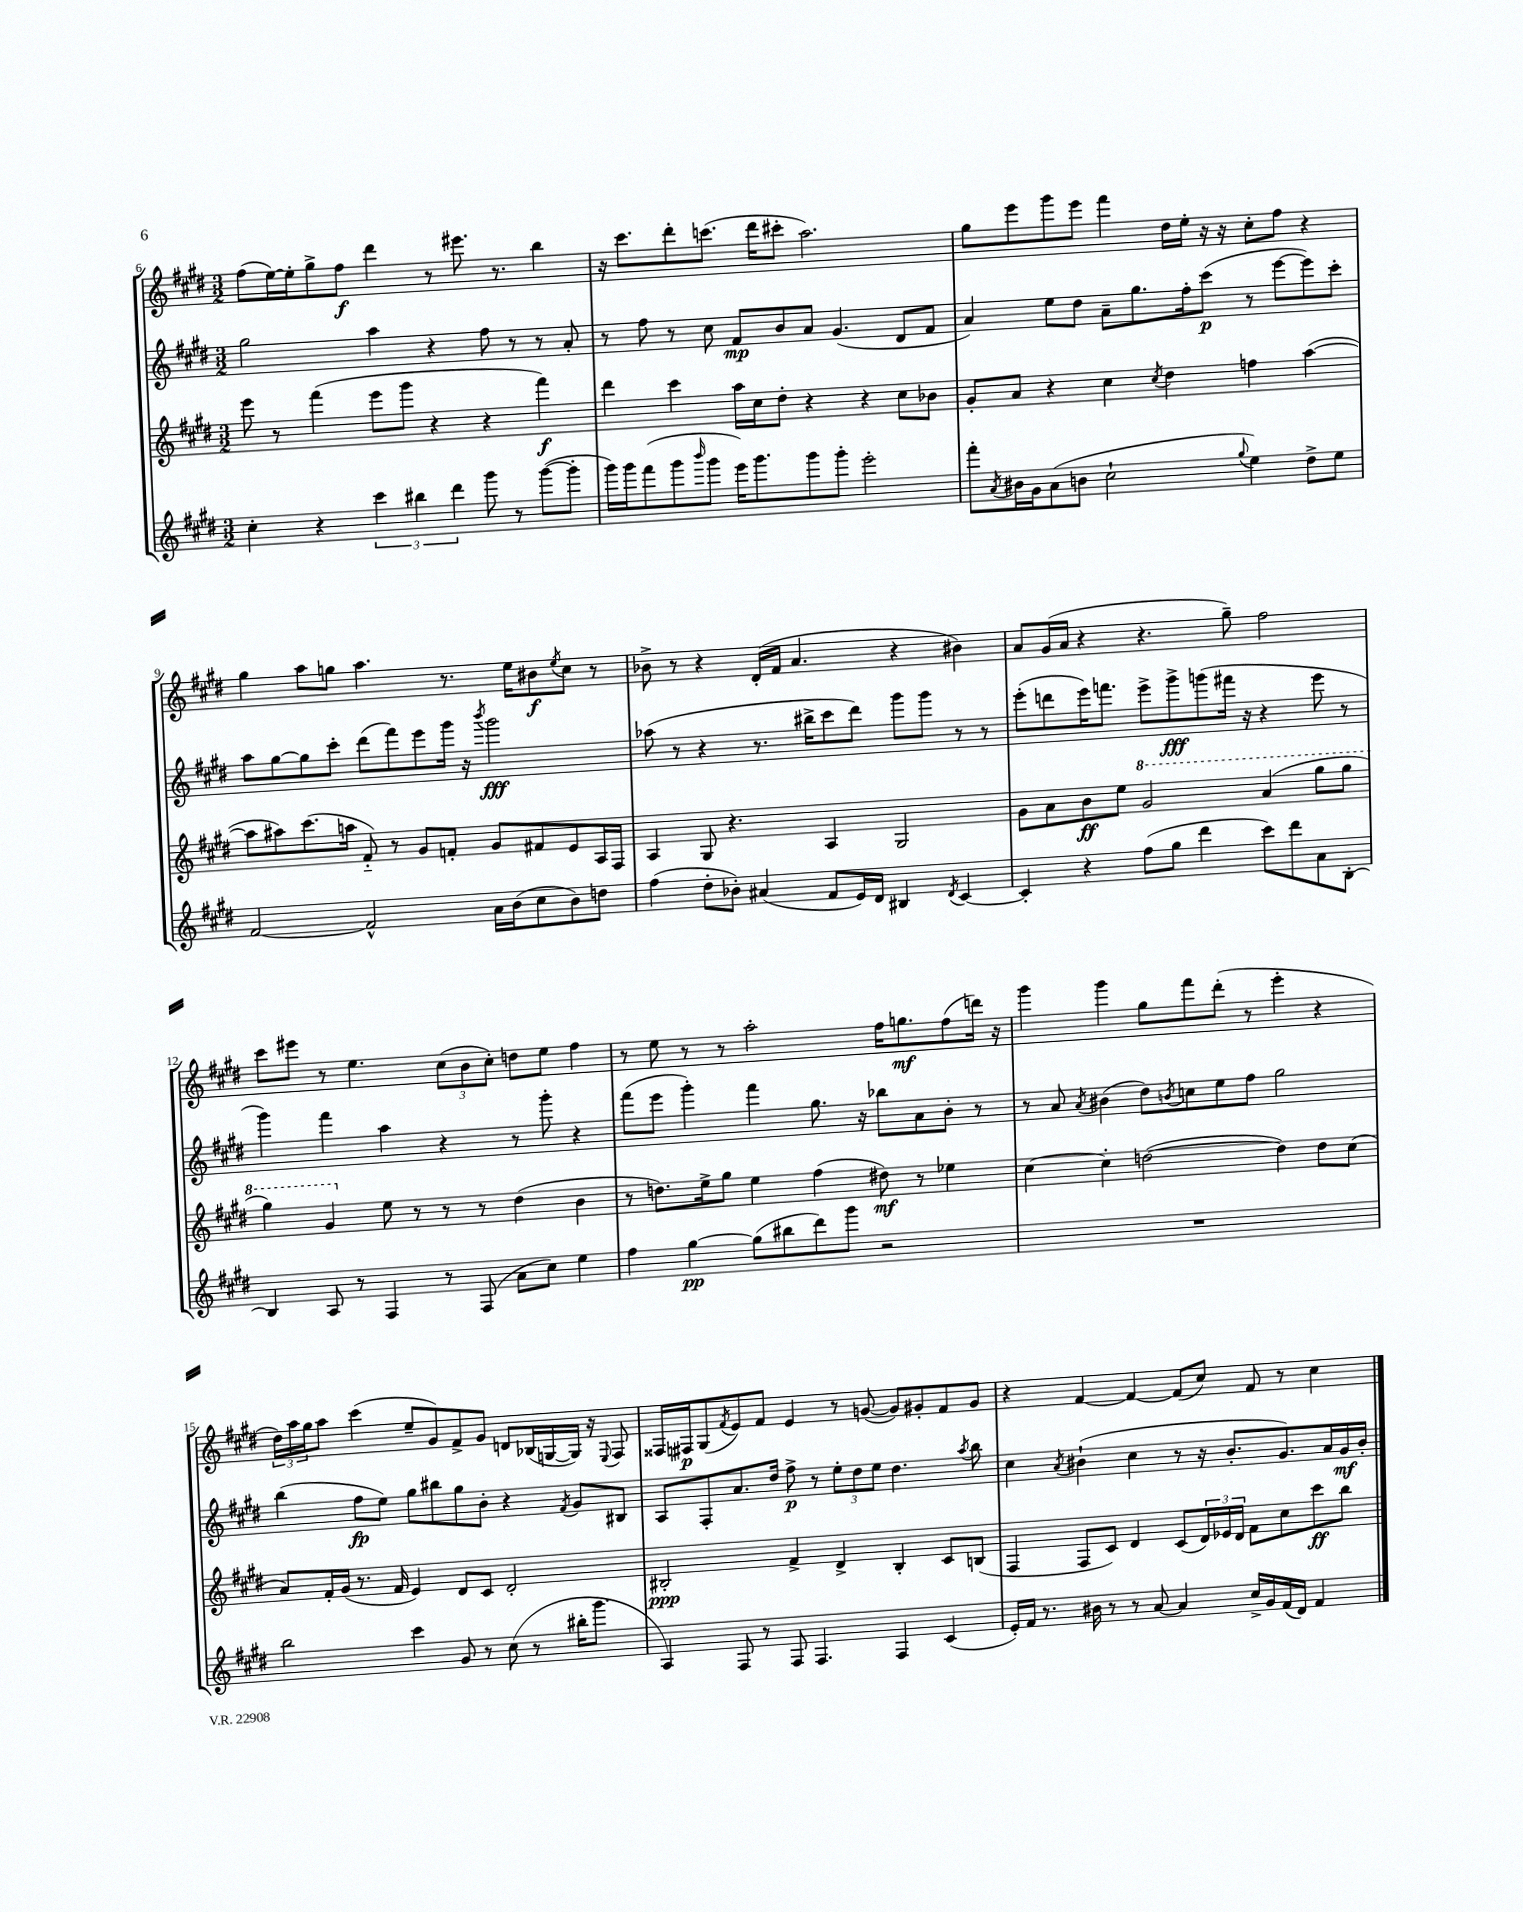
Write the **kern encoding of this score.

**kern	**kern	**kern	**kern
*staff4	*staff3	*staff2	*staff1
*clefG2	*clefG2	*clefG2	*clefG2
*k[f#c#g#d#]	*k[f#c#g#d#]	*k[f#c#g#d#]	*k[f#c#g#d#]
*M3/2	*M3/2	*M3/2	*M3/2
4cc#'	8eee	2gg#	(8ff#
.	8r	.	[16ee)
.	.	.	16ee']
4r	(4fff#	.	8gg#^
.	.	.	8ff#
6ccc#	8eee	4aa	4ddd#
.	8ggg#	.	.
6bb#	.	.	.
.	4r	4r	8r
6ddd#	.	.	.
.	.	.	8.eee#
8ggg#	4r	8ff#	.
.	.	.	8.r
8r	.	8r	.
([8ggg#	4fff#)	8r	4bb
8ggg#']	.	8a'	.
=	=	=	=
16ggg#)	4ddd#	8r	16r
16ggg#	.	.	8.ccc#
(8fff#	.	8ff#	.
8ggg#	4ccc#	8r	8ddd#'
16qqbbb	.	.	.
8ggg#	.	8cc#	(8.ccc
16eee)	16aa	8f#	.
8.ggg#	16cc#	.	16ddd#
.	8dd#'	8b	8ccc#'
8ggg#	4r	8a	2.aa)
8ggg#'	.	(4.g#	.
2eee'	4r	.	.
.	8cc#	8d#	.
.	8b-	8f#	.
=	=	=	=
8fff#'	8g#'	4a)	8gg#
8qa	.	.	.
16b#	8a	.	8eee
16g#	.	.	.
(8a	4r	8ee	8ggg#
8b	.	8dd#	8eee
2cc#`	4cc#	8a~	4fff#
.	.	8.gg#	.
.	8qcc#	.	.
.	4dd#	.	16dd#
.	.	16ff#'	16ee'
.	.	(8ccc#	16r
.	.	.	16r
8qqgg#	.	.	.
4ee)	4ff	8r	8cc#'
.	.	[8eee	8ff#
8dd#^	([4aa	8eee])	4r
8ee	.	8ccc#'	.
=	=	=	=
[2f#	8aa]	8aa	4gg#
.	8aa#)	[8gg#	.
.	(8.ccc#	8gg#]	8aa
.	.	8ccc#'	8gg
.	16aa	.	.
2f#^^]	8f#'~)	(8ddd#	4.aa
.	8r	8fff#)	.
.	8g#	8eee	.
.	8f'	16ggg#	8.r
.	.	16r	.
.	.	8qbbb	.
16a	8g#	2ggg#	.
(16b	.	.	16ee
8cc#	8f#	.	8b#
.	.	.	8qee
8b)	8e	.	8cc#
8dd	16A	.	8r
.	16F#	.	.
=	=	=	=
(4ff#	4A	(8aa-	8b-^
.	.	8r	8r
8dd#'	8G#	4r	4r
8b-')	4.r	.	.
(4a#	.	8.r	(16d#'
.	.	.	16f#
.	.	.	4.a
.	.	16bb#^	.
8f#	4A	8ccc#	.
16e)	.	8ddd#)	.
16d#	.	.	.
4B#	2G#	8ggg#	4r
.	.	8ggg#	.
8qd#	.	.	.
[4c#	.	8r	4b#)
.	.	8r	.
=	=	=	=
4c#']	8g#	(8eee'	8a
.	8a	8ddd	(16g#
.	.	.	16a
4r	8b	16eee)	4r
.	.	8.fff	.
.	8ee	.	.
(8ff#	2gg#	8eee^	4.r
8gg#	.	8ggg#^	.
4ddd#	.	(8ggg	.
.	.	16fff#	8gg#~)
.	.	16r	.
8ccc#)	(4aa	4r	2ff#
8ddd#	.	.	.
8a	8ggg#	8eee	.
[8B'	8ggg#	8r	.
=	=	=	=
4B]	4ggg#)	4ggg#)	8ccc#
.	.	.	8eee#
8A	4gg#	4fff#	8r
8r	.	.	4.ee
4F#	8ee	4aa	.
.	8r	.	.
8r	8r	4r	(12cc#
.	.	.	12b
(8F#	8r	.	.
.	.	.	12cc#')
8a	(4dd#	8r	8dd
8cc#)	.	8ggg#'	8ee
4ee	4b	4r	4ff#
=	=	=	=
4ff#	8r	(8fff#	8r
.	8.dd)	8eee	8ee
[4gg#	.	4ggg#')	8r
.	16ee^	.	.
.	8gg#	.	8r
(8gg#]	4ee	4fff#	2aa'
8bb#	.	.	.
8ddd#)	(4ff#	8.gg#	.
8ggg#	.	.	.
.	.	16r	.
2r	8dd#)	8bb-	16ff#
.	.	.	8.gg
.	8r	8a	.
.	4ee-	8b'	(8ff#
.	.	8r	16ddd)
.	.	.	16r
=	=	=	=
1.r	[4cc#	8r	4ggg#
.	.	8a	.
.	.	8qa	.
.	4cc#']	(4b#	4ggg#
.	([2dd	8dd#)	8gg#
.	.	8qb	.
.	.	8cc	8fff#
.	.	8ee	(8ddd#'
.	.	8ff#	8r
.	4dd])	2gg#	4eee'
.	8dd	.	4r
.	(8cc#	.	.
=	=	=	=
2bb	8a)	(4bb	24dd#)
.	.	.	24aa
.	.	.	24gg#
.	16f#'	.	8aa
.	(16g#	.	.
.	8.r	8ff#	(4ccc#
.	.	8ee)	.
.	16f#	.	.
4ccc#	4e)	8gg#	8ee~
.	.	8bb#	8g#)
8g#	8d#	8gg#	8f#^
8r	8c#	8b'	8g#
(8cc#	2d#'	4r	8d
8r	.	.	(16B-
.	.	.	[16G
.	.	8qf#	.
16bb#'	.	8g#	16G])
8.ggg#	.	.	16r
.	.	.	8qqE
.	.	8B#	8F#
=	=	=	=
4A)	2B#'	8A	16F##
.	.	.	16F#
.	.	8F#'	(8G#
.	.	.	8qf#
8F#	.	8.a	8e)
8r	.	.	8f#
.	.	16dd#	.
8F#	4f#^	8ff#^	4e
4.F#	.	8r	.
.	4d#^	12ee'	8r
.	.	12dd#	.
.	.	.	([8g
.	.	12ee	.
4F#	4B#'	4.dd#	8g])
.	.	.	8g#'
(4c#	8c#	.	8f#
.	.	8qaa	.
.	(8B	8bb	8g#
=	=	=	=
16e')	4F#	4cc#	4r
16f#	.	.	.
8.r	.	.	.
.	.	8qa	.
.	8F#	(4b#`	[4f#
16b#	.	.	.
8r	8c#)	.	.
8r	4d#	4cc#	4f#_
[8a	.	.	.
4a]	(8c#	8r	(8f#]
.	24d#)	16r	8cc#)
.	24e-	.	.
.	.	8.b#'	.
.	24d#	.	.
16cc#^	8f#	.	8f#
16g#	.	.	.
(16f#	8cc#	8.g#)	8r
16d#)	.	.	.
4f#	8ccc#	.	4cc#
.	.	16a	.
.	8bb	16g#	.
.	.	16b#'	.
==	==	==	==
*-	*-	*-	*-
